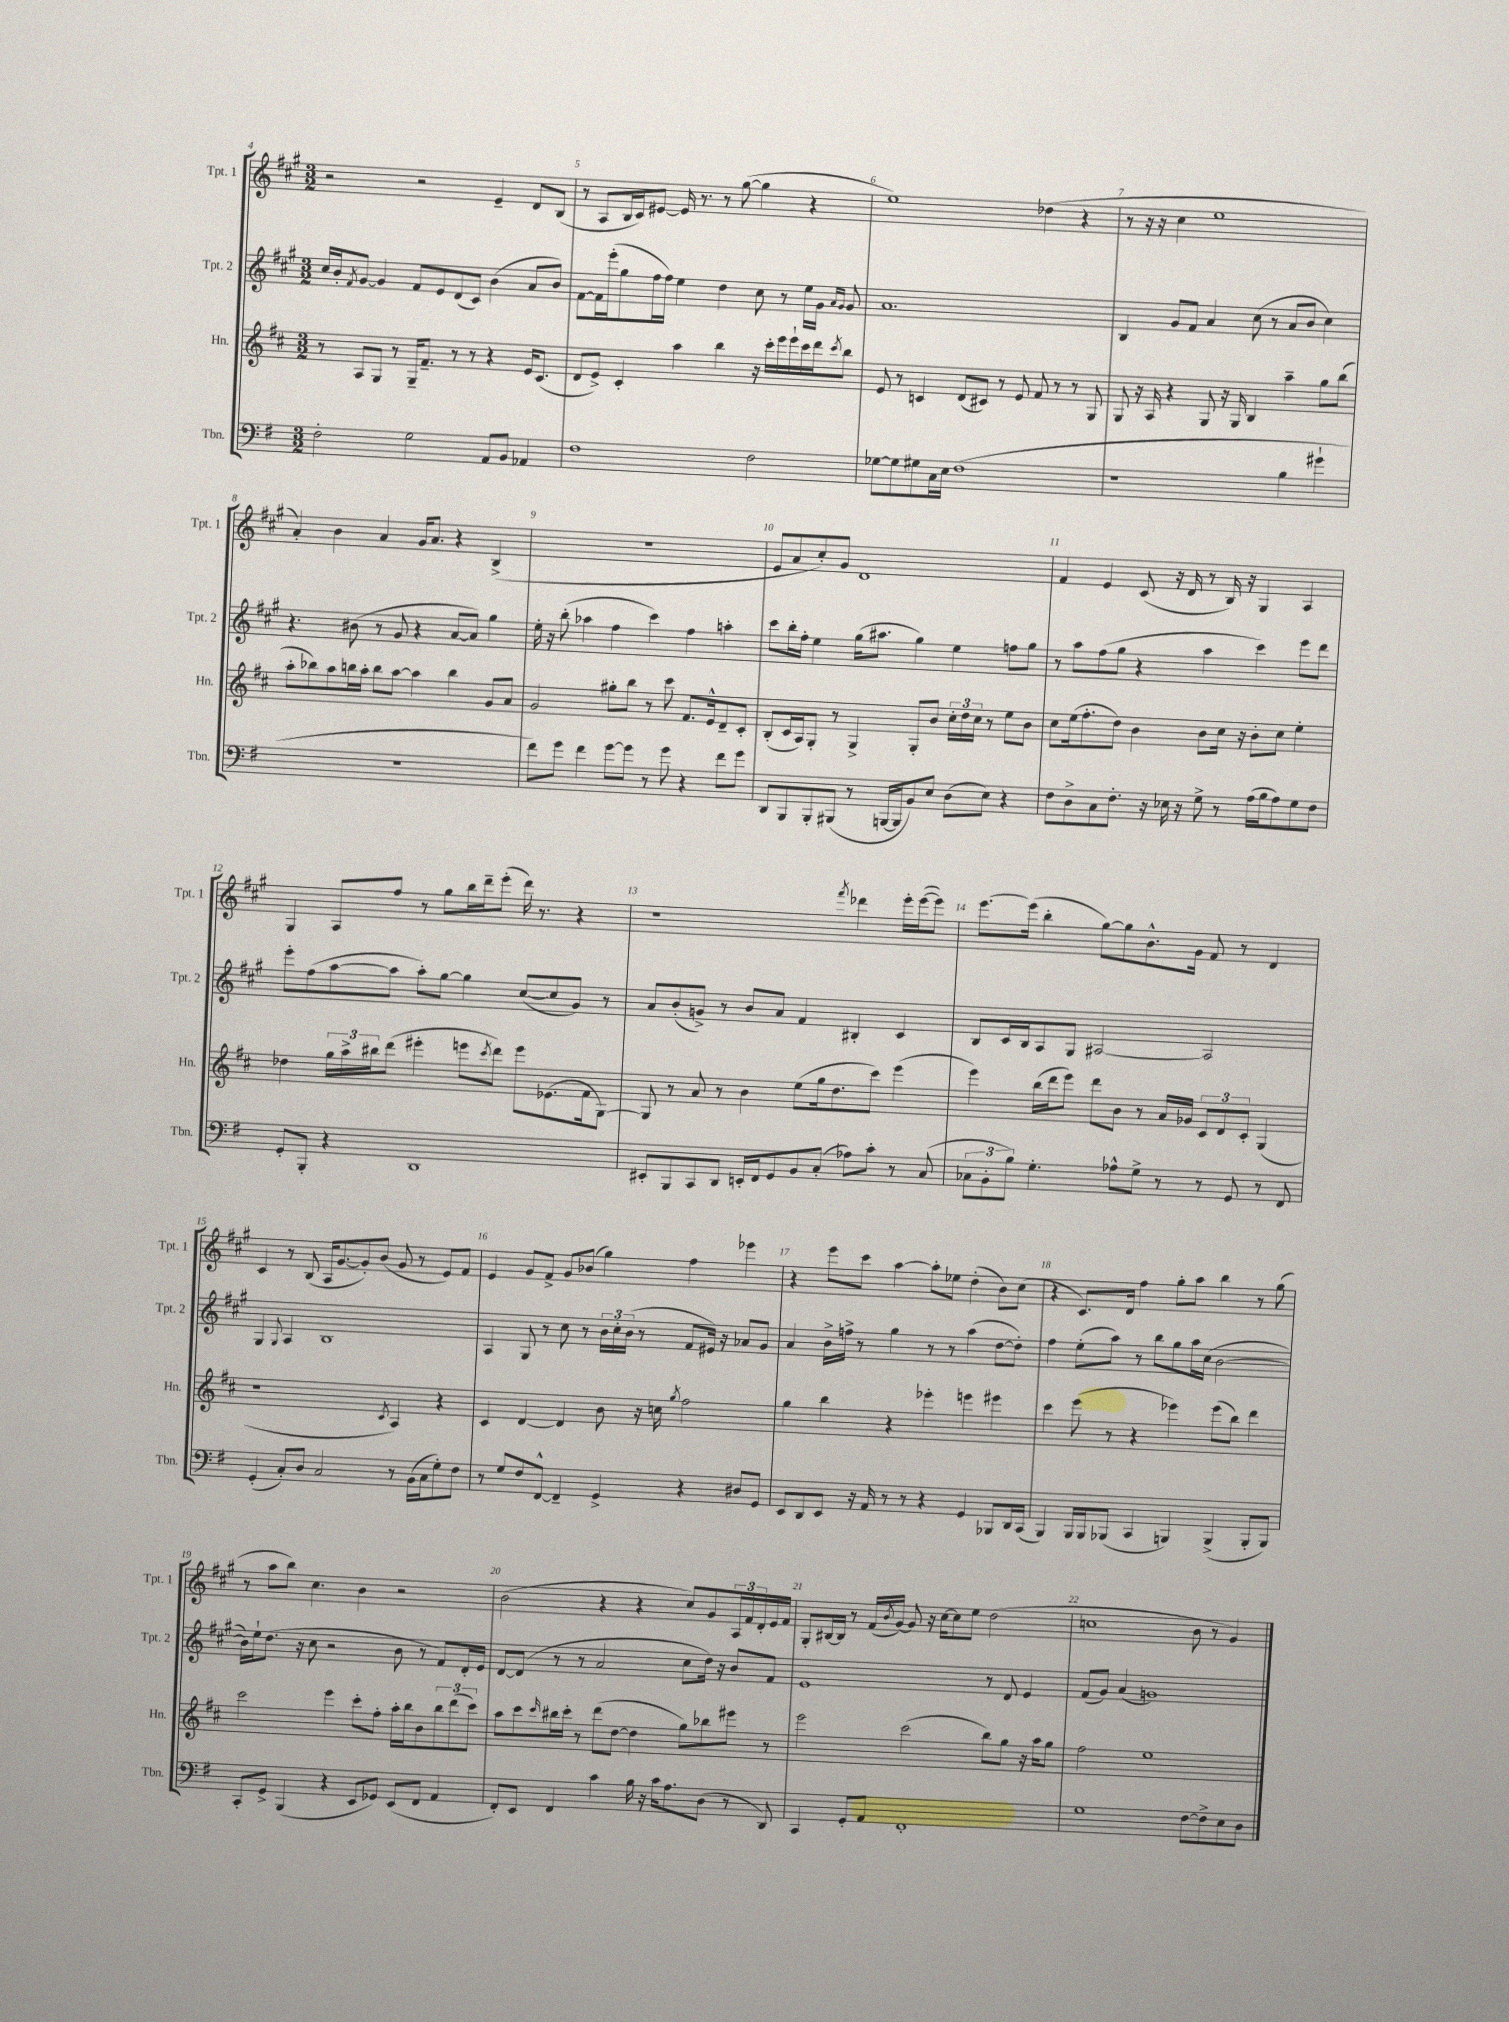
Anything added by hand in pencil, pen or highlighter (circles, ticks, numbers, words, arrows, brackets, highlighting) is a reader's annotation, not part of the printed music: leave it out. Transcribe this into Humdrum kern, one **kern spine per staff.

**kern	**kern	**kern	**kern
*staff4	*staff3	*staff2	*staff1
*clefF4	*clefG2	*clefG2	*clefG2
*k[f#]	*k[f#c#]	*k[f#c#g#]	*k[f#c#g#]
*M3/2	*M3/2	*M3/2	*M3/2
2F#'	8r	16cc#	2r
.	.	16b'	.
.	.	8qf#	.
.	8A	[8g#	.
.	8G	4g#]	.
.	8r	.	.
2G	16G~	8f#	2r
.	8.f#~	.	.
.	.	8e	.
.	8r	(8d	.
.	8r	8c#)	.
8AA	4r	(4b	4e~
8BB	.	.	.
4AA-	16e	8a	8d
.	(8.c#	.	.
.	.	8b)	(8B
=	=	=	=
1F#	8d	[8f#	8r
.	8e^)	16f#]	8A
.	.	(16eee'	.
.	4c#'	8gg#	16B
.	.	.	16c#)
.	.	16ff#	[8e#
.	.	16ff#)	.
.	4aa	4ee	16e#]
.	.	.	8.r
.	4bb	4dd	8r
.	.	.	([8gg#
2F#	16r	8cc#	4gg#]
.	16ccc#'	.	.
.	16eee	8r	.
.	16eee`	.	.
.	16ccc#	16ee	4r
.	16ddd	16g#	.
.	.	16qqa	.
.	8qccc#	16qqg#	.
.	8bb	8g#	.
=	=	=	=
[8G-	8e	1.a	1ee)
8G-]	8r	.	.
8G#	4c	.	.
16C	.	.	.
16E	.	.	.
(1F#	(8d	.	.
.	8c#)	.	.
.	8r	.	.
.	8e	.	.
.	8f#	.	(4dd-
.	8r	.	.
.	8r	.	4r
.	8G	.	.
=	=	=	=
1r	8G	4B	8r
.	16r	.	16r
.	16A	.	16r
.	4r	8g#	4cc#
.	.	8f#	.
.	8G	4a	1ee
.	16r	.	.
.	16G	.	.
.	4B	(8cc#	.
.	.	8r	.
4B	4aa~	8a	.
.	.	8b	.
4g#`	8gg	4cc#)	.
.	(8bb	.	.
=	=	=	=
1.r	8aa'	4.r	4a')
.	8bb-)	.	.
.	8aa	.	4b
.	16bb	(8b#	.
.	16aa'	.	.
.	8bb	8r	4a
.	[8aa	8g#	.
.	4aa]	4r	16g#
.	.	.	8.a
.	4bb	[8a	4r
.	.	8a])	.
.	8g	4gg#	(4B^
.	8a	.	.
=	=	=	=
8f#)	2g	16ee'	1.r
.	.	16r	.
8g	.	(8bb'	.
4f#	.	4aa-	.
[8g	8gg#'	4ff#	.
8g]	8bb	.	.
8r	8r	4ccc#)	.
8g	8ccc#	.	.
4r	8.f#	4ff#	.
.	16e^^	.	.
8f#	8d~	4aa'	.
8g	8c#'	.	.
=	=	=	=
8DD	(8B'	8ccc#	8e
8BBB	16c#	16bb'	8a
.	16A)	16ff#'	.
8BBB'	8G'	4ee	8cc#')
(8BBB#	8r	.	8g#
8r	4G^	(16gg#	1d
.	.	8.aa#	.
[16BBB	.	.	.
16BBB]	.	.	.
8BB)	8G'	4gg#)	.
8E	8b	.	.
(8D	24cc#'	4ee	.
.	24dd	.	.
.	24cc#	.	.
8E)	8r	.	.
4r	8ee	8ff	.
.	8b	8gg#	.
=	=	=	=
8F#	8cc#	8r	4f#
8D^	(16ee	8aa	.
.	8.ff#'	.	.
8C	.	(8ff#	4e
8.F#'	8dd)	8gg#	.
.	4b	4r	(8c#
16r	.	.	.
16E-	.	.	16r
16r	.	.	16d
8G^	8b	4aa	8r
8r	16cc#	.	16B)
.	16r	.	16r
(16A	8b'	4ccc#)	4G#
16B	.	.	.
8A)	8cc#	.	.
8G	4ee'	8eee	4A
8F#	.	8ddd	.
=	=	=	=
8GG'	4dd-	8eee'	4G#
8BBB'	.	(8ff#	.
4r	24gg	[8aa	8A
.	24aa^	.	.
.	24bb#	.	.
.	(8ddd	8aa]	8ff#
1DD	4eee#'	8aa')	8r
.	.	[8gg#	8gg#
.	8eee	4gg#]	16bb
.	.	.	16ddd~
.	8qccc#	.	.
.	8ddd)	.	(8eee'
.	8eee	([8cc#	16ddd)
.	.	.	8.r
.	(8.e-	8cc#]	.
.	.	8g#)	4r
.	16f#	.	.
.	[8G)	8r	.
=	=	=	=
8EE#'	8G]	8a	1r
8BBB	8r	(8b'	.
8CC	8a	8g^)	.
8DD	8r	8r	.
16EE'	4b	8b	.
16FF#	.	.	.
8GG	.	8a	.
8BB	(8ee	4f#	.
(8C'	16gg	.	.
.	8.dd	.	.
.	.	.	8qfff#
8A-)	.	4B#'	4ddd-
8c'	8ccc#)	.	.
8r	(4eee	4c#	16eee'
.	.	.	([16eee
(8C	.	.	8eee])
=	=	=	=
12C-	4eee)	8B	[8.eee
12BB'	.	.	.
.	.	16c#	.
12B)	.	.	.
.	.	16B	(16eee]
4.G'	(16bb	8A	4bb'
.	16ddd	.	.
.	8eee)	8G#	.
.	8ddd	[2A#	[8gg#)
8A-^^	8b	.	8gg#]
8G^	8r	.	8.b^^
8r	16a	.	.
.	16g-	.	16g#
8r	12c#	2A#]	8f#
.	12d	.	.
8GG	.	.	8r
.	12c#'	.	.
8r	(4G	.	4d
8FF#	.	.	.
=	=	=	=
(4GG'	1r	4G#	4c#
.	.	8qqG#	.
8C')	.	4A	8r
8D	.	.	(8B
2C	.	1B	16A
.	.	.	[8.g#
.	.	.	8g#'])
.	.	.	(8b
.	8qc#	.	.
8r	4A)	.	8g#
(16BB	.	.	8r
16C	.	.	.
8G')	4r	.	8e)
8F#	.	.	8f#
=	=	=	=
8r	4c#	4A	4e
8G	.	.	.
8F#	[4d	8G#	8g#
[8FF#^^	.	8r	8f#^
4FF#~]	4d]	8cc#	8g#
.	.	8r	(8b-
4GG^	8b	24b	4gg#)
.	.	24cc#'	.
.	.	(24b	.
.	16r	8r	.
.	16cc	.	.
.	8qgg	.	.
4r	2ff#	8f#	4ff#
.	.	16e#)	.
.	.	16r	.
8D#	.	8a-	4eee-
8GG	.	8g#	.
=	=	=	=
8EE	4gg	4a	4r
8DD	.	.	.
8EE	4bb	16b^	8eee
.	.	16ff^	.
16r	.	8r	8ccc#
16AA	.	.	.
8r	4r	4gg#	[4aa
8r	.	.	.
4r	4eee-'	8r	8aa']
.	.	8r	8ee-
4GG	4eee	(4aa	(4dd'
8BBB-	4eee#	[8dd	8b)
16DD	.	8dd'])	(8cc#
(16CC	.	.	.
=	=	=	=
4BBB)	4ccc#	4ff#	4r
16BBB	(8eee	(8ee'	8.c#)
16BBB	.	.	.
(8BBB-	8r	8aa)	.
.	.	.	16d
4CC	4r	8r	4ff#
.	.	8bb	.
4BBB)	4eee-)	8gg#	8gg#'
.	.	16aa	8aa
.	.	(16cc#	.
(4BBB^	(8eee-	[2b	4bb
.	8bb)	.	.
8BBB'	4ddd	.	8r
8BBB)	.	.	(8gg#
=	=	=	=
8CC'	2ccc#	16b])	8r
.	.	16ee`	.
8GG^	.	(8.dd	8aa
(4BBB	.	.	8bb)
.	.	16r	.
.	.	8cc#	4.cc#
4r	4eee	2r	.
8EE	8ccc#'	.	4b
8GG-)	8ff#'	.	.
(8EE	16aa'	8b	2r
.	16bb	.	.
8FF#	8b	8r	.
4AA	12bb	8f#)	.
.	(12ddd	.	.
.	.	16d'	.
.	12ccc#)	.	.
.	.	16e	.
=	=	=	=
8FF#')	8aa	[8d	(2b
8EE	8ccc#	(8d]	.
.	16qqccc#	.	.
4FF#	16bb#	8r	.
.	16ccc#'	.	.
.	8r	8r	.
4c	(8ddd	2a	4r
.	[8dd	.	.
16B	4dd]	.	4r
16r	.	.	.
16c	.	.	.
8.A	.	.	.
.	8gg)	8cc#	8cc#)
(8D	8bb-	16dd)	8g#
.	.	16r	.
8r	8eee#	8b	24A
.	.	.	24f#
.	.	.	24d'
8DD)	8r	8f#	16e
.	.	.	16f#
=	=	=	=
4CC	2eee	1e	8G#'
.	.	.	[16B#
.	.	.	16B#]
8GG'	.	.	8r
8AA	.	.	(16f#
.	.	.	8qb
.	.	.	[16g#)
1FF#'	(2ccc#	.	8g#]
.	.	.	16r
.	.	.	[16cc#
.	.	.	8cc#]
.	.	.	8ee
.	8bb)	8r	(2dd
.	8gg	8d	.
.	16r	4e	.
.	16aa	.	.
.	8gg	.	.
=	=	=	=
1G	2ff#	(8f#	1cc
.	.	8g#)	.
.	.	(4a	.
.	1ee	1g)	.
[8F#	.	.	8b
8F#^]	.	.	8r
8E	.	.	4g#)
8D	.	.	.
==	==	==	==
*-	*-	*-	*-
